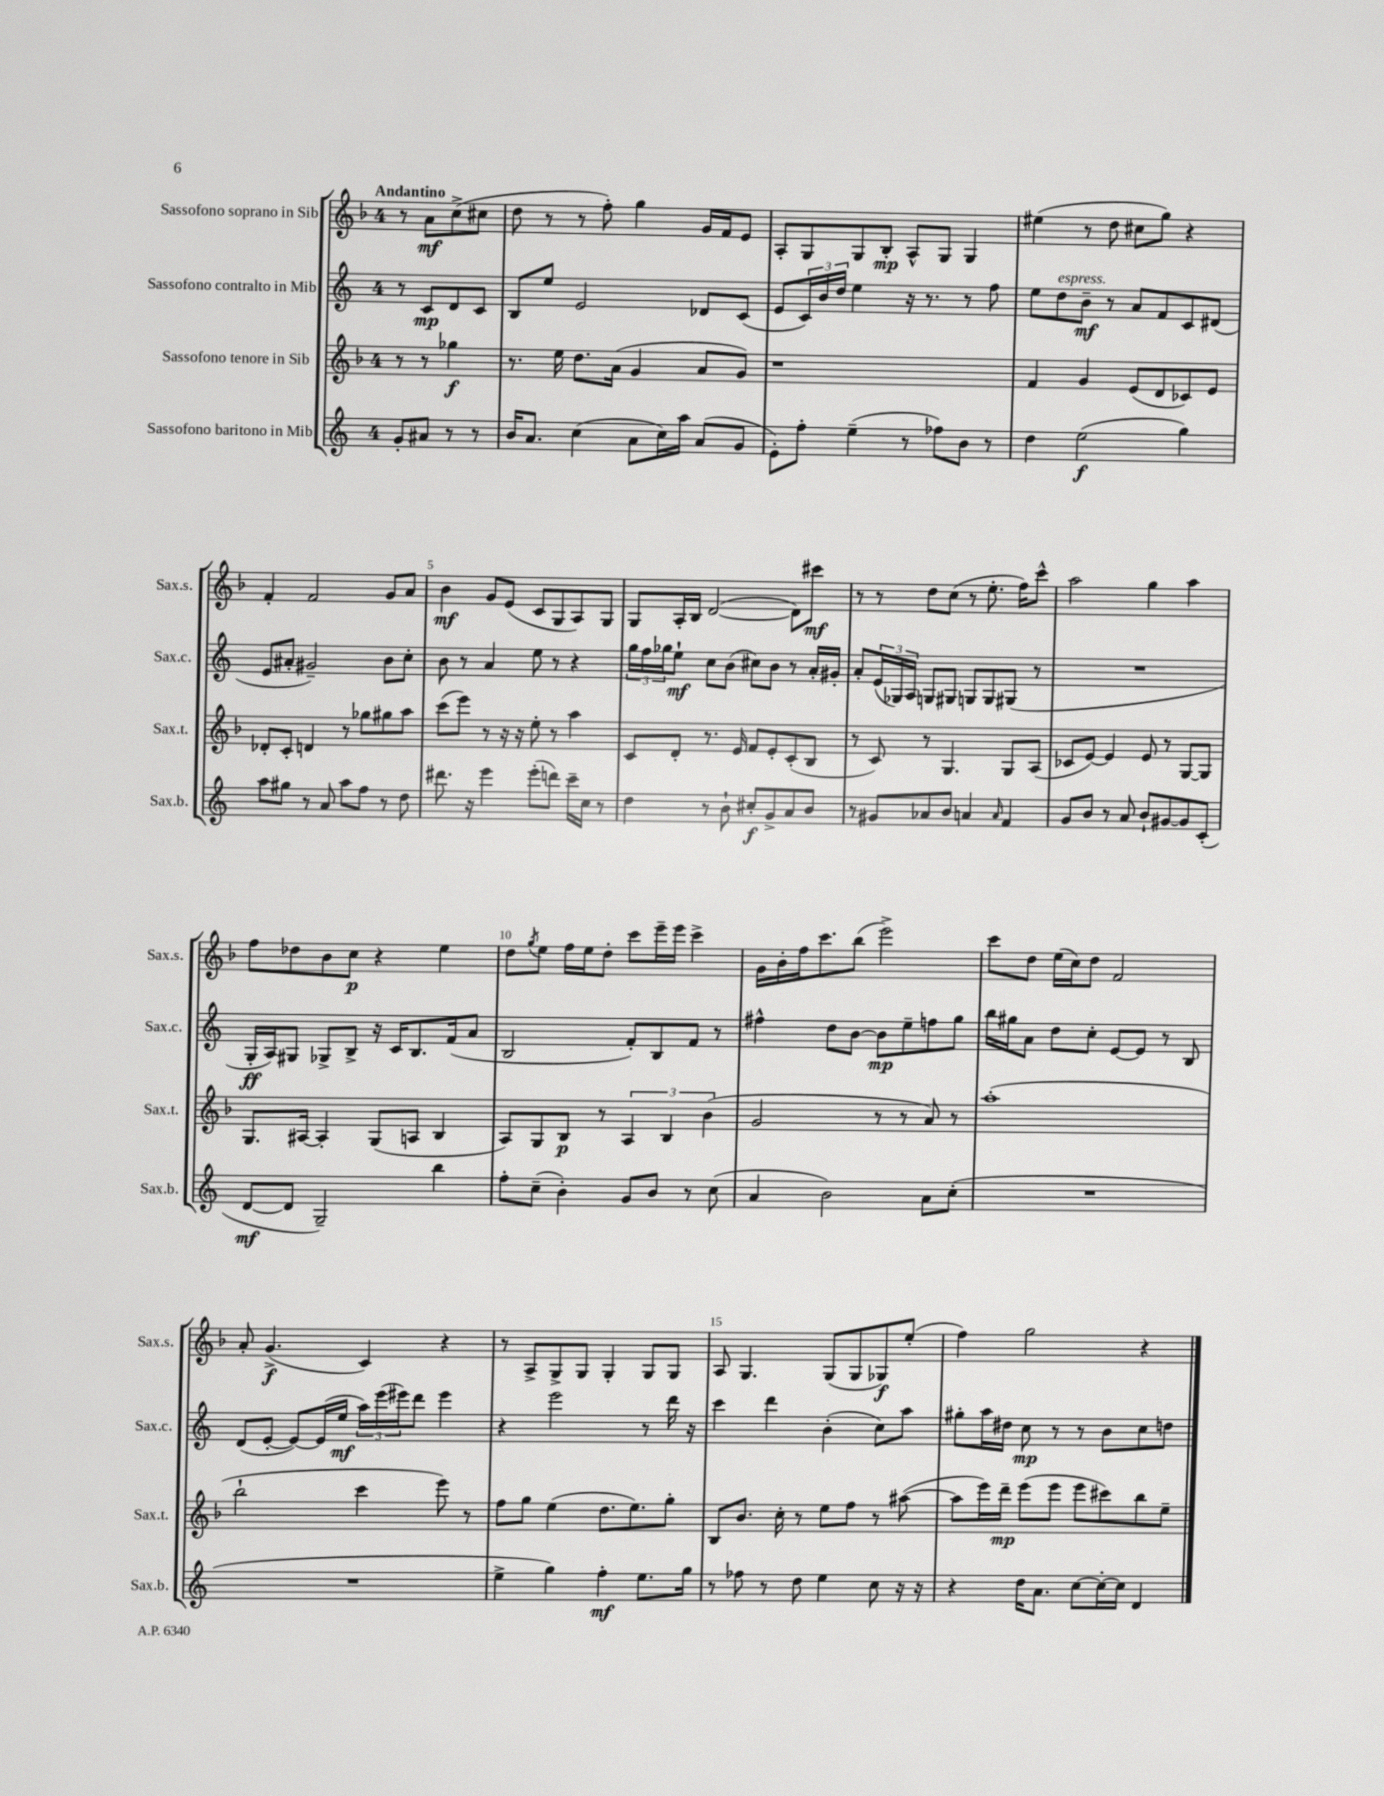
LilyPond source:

<<
\new StaffGroup <<
\new Staff = "s0" \with { instrumentName = "Sassofono soprano in Sib" shortInstrumentName = "Sax.s." } {
    \clef treble \key f \major \once \override Staff.TimeSignature.style = #'single-digit \time 4/4 \partial 2 \tempo "Andantino"
    r8 a'8\mf c''8->( cis''8 |
    d''8 r8 r8 f''8-.) g''4 g'16 f'16 e'8 |
    a8-. g8 g8 bes8-.\mp a8-^ g8 g4 |
    eis''4( r8 d''8 cis''8 g''8) r4 |
    f'4-. f'2 g'8 a'8 |
    bes'4\mf g'8 e'8( c'8 g8 a8) g8 |
    g8 a16-. bes16 d'2~( d'8) cis'''8\mf |
    r8 r8 d''8 c''8( r8 e''8.-. f''16) c'''8-^ |
    a''2 g''4 a''4 |
    f''8 des''8 bes'8 c''8\p r4 e''4 |
    d''8 \acciaccatura { g''8 } e''8 f''16 e''16 d''8-. c'''8 e'''16-- e'''16 c'''4-> |
    g'16 bes'16-. f''16 c'''8. bes''8( e'''2->) |
    c'''8 d''8 e''16( c''16) d''8 f'2 |
    a'8-. g'4.->\f( c'4) r4 |
    r8 a8-> g8-> g8 g4-. g8 g8 |
    a8 g4. g8( g8 ges8\f) e''8-.( |
    f''4) g''2 r4 \bar "|." |
}
\new Staff = "s1" \with { instrumentName = "Sassofono contralto in Mib" shortInstrumentName = "Sax.c." } {
    \clef treble \key c \major \once \override Staff.TimeSignature.style = #'single-digit \time 4/4 \partial 2
    r8 c'8\mp d'8 c'8 |
    b8 e''8 e'2 des'8 c'8( |
    e'8 \tuplet 3/2 { c'16) b'16 d''16 } e''4 r16 r8. r8 f''8 |
    e''8 d''8^\markup { \italic "espress." } b'8--\mf r8 a'8 f'8 c'8 dis'8( |
    e'8 ais'8-. gis'2--) b'8 c''8-. |
    b'8 r8 a'4 e''8 r8 r4 |
    \tuplet 3/2 { g''16 f''16 ges''16 } e''8-!\mf c''8 b'8( cis''8) b'8 r8 a'16-. gis'16-. |
    a'8-. \tuplet 3/2 { e'16( ges16) a16 } g8 gis8 g8 g8 gis8( r8 |
    R1 |
    g16-.\ff a16) gis8 ges8-> b8-> r16 c'16 b8. f'16( a'8 |
    b2 f'8-.) b8 f'8 r8 |
    fis''4-^ d''8 b'8~ b'8\mp e''8-- f''8 g''8 |
    b''16 gis''16 a'8 d''8 c''8-. e'8~ e'8 r8 b8 |
    d'8( e'8~-. e'8~) e'16( e''16\mf \tuplet 3/2 { a''16) e'''16( eis'''16) } d'''8 eis'''4 |
    r4 e'''2 r8 d'''16 r16 |
    c'''4 d'''4 b'4-.( c''8) a''8 |
    gis''8-. a''16 dis''16 c''8\mp r8 r8 b'8 c''8 d''8 \bar "|." |
}
\new Staff = "s2" \with { instrumentName = "Sassofono tenore in Sib" shortInstrumentName = "Sax.t." } {
    \clef treble \key f \major \once \override Staff.TimeSignature.style = #'single-digit \time 4/4 \partial 2
    r8 r8 ges''4\f |
    r8. e''16 d''8. a'16( g'4 a'8 g'8) |
    r1 |
    f'4 g'4 e'8( d'8 ces'8) e'8 |
    des'8-. c'8-. d'4 r8 ges''8 gis''8 a''8 |
    c'''8( e'''8) r8 r16 r16 e''8-. r8 a''4 |
    c'8 d'8-. r8. e'16 f'8 e'8-. c'8-.( bes8 |
    r8 c'8) r8 g4. g8 a8( |
    ces'8 e'8~) e'4 e'8 r8 g8~ g8 |
    g8. ais16~ ais4-. g8( a8 bes4 |
    a8) g8 bes8\p r8 \tuplet 3/2 { a4 bes4 bes'4( } |
    g'2 r8 r8 a'8) r8 |
    a''1-.( |
    bes''2-! c'''4 e'''8) r8 |
    f''8 g''8 e''4( d''8. e''8.) g''8-. |
    bes8 bes'8. c''16-. r8 e''8 f''8 r8 ais''8~( |
    ais''8 e'''16) d'''16--\mp e'''8( e'''8 e'''8 cis'''8) bes''8 e''8-- \bar "|." |
}
\new Staff = "s3" \with { instrumentName = "Sassofono baritono in Mib" shortInstrumentName = "Sax.b." } {
    \clef treble \key c \major \once \override Staff.TimeSignature.style = #'single-digit \time 4/4 \partial 2
    g'8-. ais'8 r8 r8 |
    b'16 a'8. c''4( a'8 c''16) a''16 a'8( g'8 |
    e'8-.) f''8-. e''4--( r8 fes''8) b'8 r8 |
    d''4 e''2\f( g''4) |
    a''8 gis''8 r8 a'8 a''8 f''8 r8 d''8 |
    dis'''8. r16 e'''4 e'''8-.( d'''8) c'''16-- c''16 r8 |
    d''4 r8 b'8-! cis''8-.\f g'8-> a'8 b'8 |
    r8 gis'8 aes'8 b'8 a'4 \grace { a'16 } f'4 |
    g'8 b'8 r8 a'8 b'8-! gis'8~ gis'8 c'8-.( |
    d'8~\mf d'8 g2--) b''4 |
    f''8-. c''8--( b'4-.) g'8 b'8 r8 c''8( |
    a'4 b'2) a'8 c''8-.( |
    R1 |
    R1 |
    e''4-> g''4) f''4-.\mf e''8. g''16 |
    r8 fes''8 r8 d''8 e''4 c''8 r16 r16 |
    r4 d''16 a'8. c''8~ c''16~-. c''16 d'4 \bar "|." |
}
>>
>>
\layout { \context { \Score \override BarNumber.break-visibility = ##(#f #t #t) barNumberVisibility = #(every-nth-bar-number-visible 5) } }
